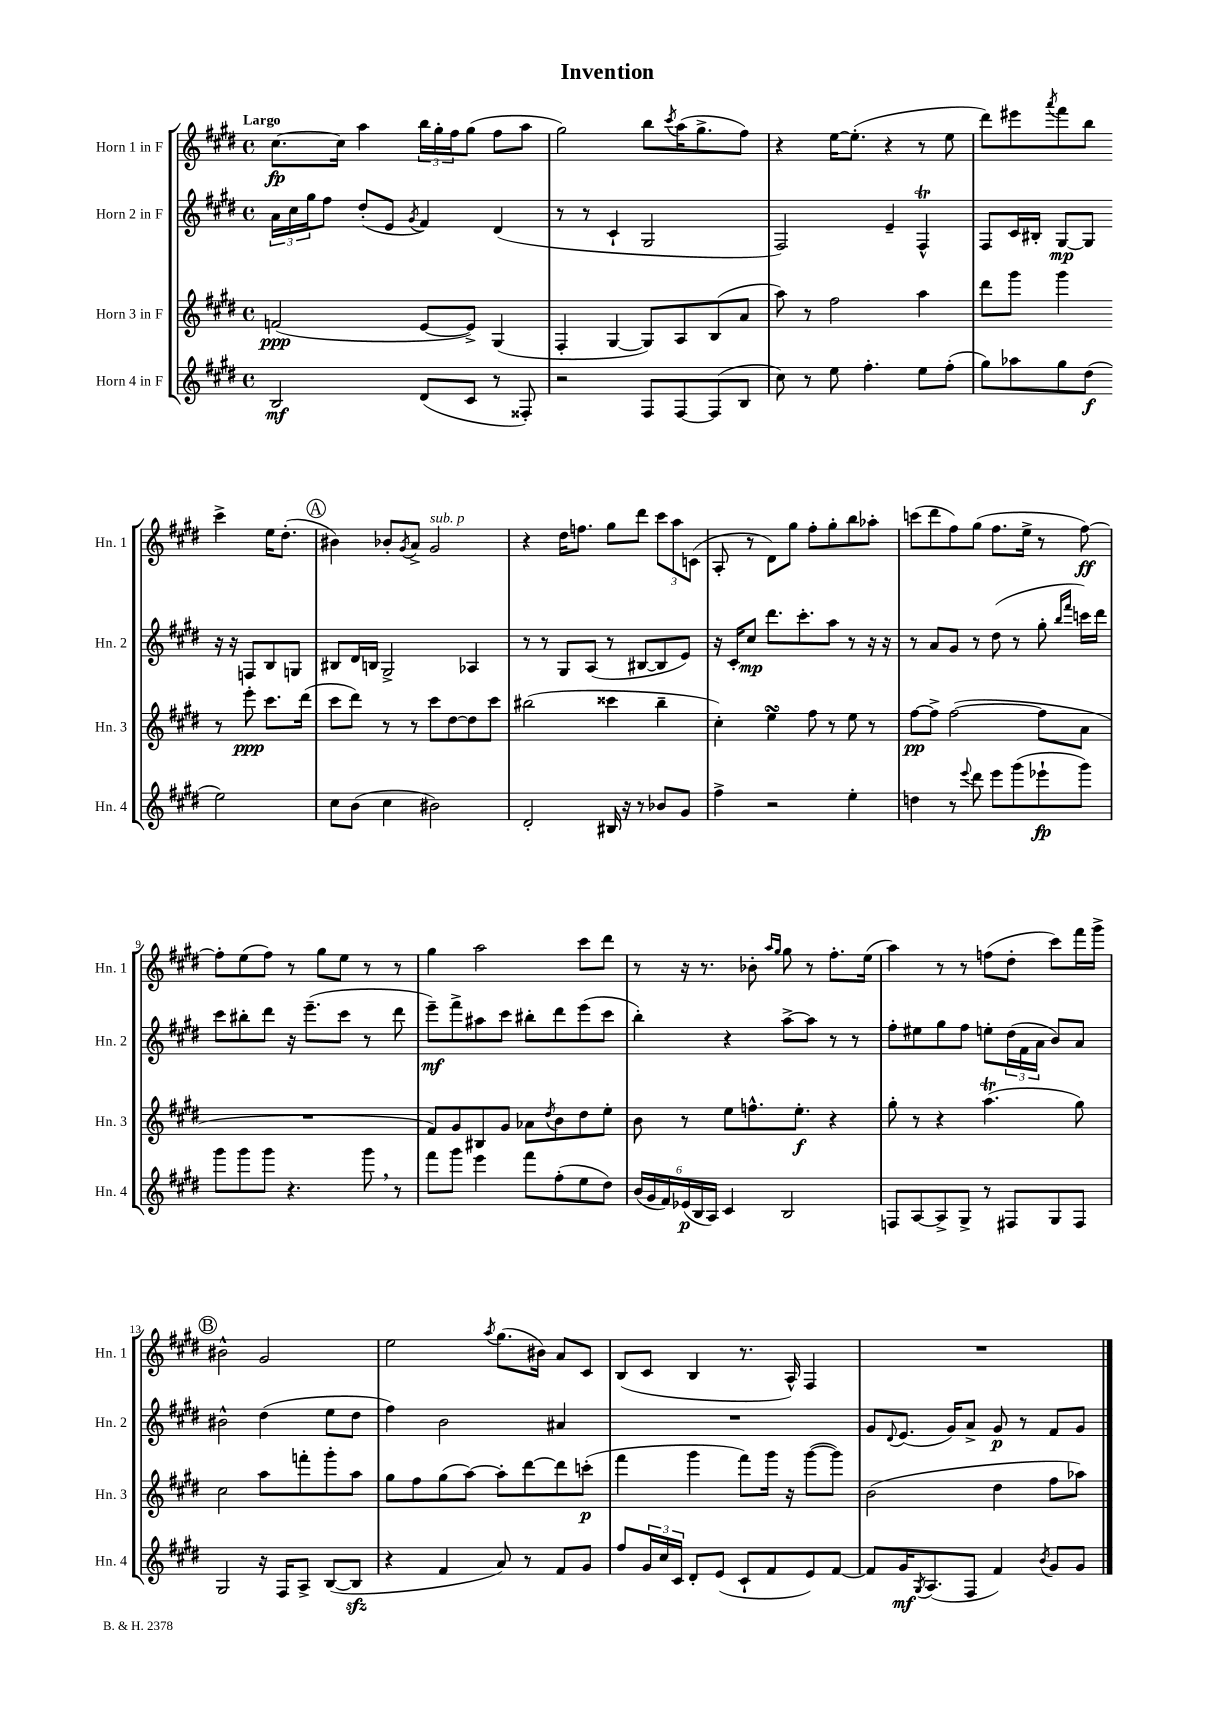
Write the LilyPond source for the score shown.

\header { title = "Invention" }
<<
\new StaffGroup <<
\new Staff = "s0" \with { instrumentName = "Horn 1 in F" shortInstrumentName = "Hn. 1" } {
    \clef treble \key e \major \defaultTimeSignature \time 4/4 \tempo "Largo"
    cis''8.~\fp cis''16 a''4 \tuplet 3/2 { b''16 gis''16-. fis''16 } gis''8( fis''8 a''8 |
    gis''2) b''8 \acciaccatura { cis'''8 } a''16( gis''8.-> fis''8) |
    r4 e''16~ e''8.-.( r4 r8 e''8 |
    dis'''8) eis'''8 \acciaccatura { a'''8 } fis'''8 b''8 cis'''4-> e''16 dis''8.-.( |
    \mark \markup { \circle "A" } bis'4) bes'8-. \acciaccatura { gis'8 } a'8-> gis'2^\markup { \italic "sub. p" } |
    r4 dis''16 f''8. gis''8 dis'''8 \tuplet 3/2 { cis'''8 a''8 c'8( } |
    a8-. r8 dis'8) gis''8 fis''8-. gis''8-. b''8 aes''8-. |
    c'''8( dis'''8 fis''8) gis''8( fis''8. e''16-> r8 fis''8~\ff) |
    fis''8-. e''8( fis''8) r8 gis''8 e''8 r8 r8 |
    gis''4 a''2 cis'''8 dis'''8 |
    r8 r16 r8. bes'8-. \grace { a''16 gis''16 } gis''8 r8 fis''8.-. e''16( |
    a''4) r8 r8 f''8( dis''8-. cis'''8) fis'''16 gis'''16-> |
    \mark \markup { \circle "B" } bis'2-^ gis'2 |
    e''2 \acciaccatura { a''8 } gis''8.( bis'16) a'8 cis'8 |
    b8( cis'8 b4 r8. a16-^) fis4 |
    R1 \bar "|." |
}
\new Staff = "s1" \with { instrumentName = "Horn 2 in F" shortInstrumentName = "Hn. 2" } {
    \clef treble \key e \major \defaultTimeSignature \time 4/4
    \tuplet 3/2 { a'16 cis''16 gis''16 } fis''8 dis''8-.( e'8 \acciaccatura { gis'8 } fis'4) dis'4( |
    r8 r8 cis'4-! gis2 |
    fis2) e'4-- fis4-^\trill |
    fis8 cis'16 bis16-. gis8~\mp gis8 r16 r16 f8 bis8 g8 |
    \mark \markup { \circle "A" } bis8 dis'16 b16 gis2-> aes4 |
    r8 r8 gis8 a8( r8 bis8~ bis8 e'8) |
    r16 cis'16-. cis''8\mp dis'''8. cis'''8.-. a''8 r8 r16 r16 |
    r8 a'8 gis'8 r8 dis''8( r8 gis''8-. \grace { b''16 fis'''16 } c'''16) dis'''16 |
    cis'''8 bis''8-. dis'''8 r16 e'''8.--( cis'''8 r8 dis'''8 |
    e'''8--\mf) fis'''8-> ais''8 cis'''8 bis''8-. dis'''8 e'''8( cis'''8 |
    b''4-.) r4 a''8~-> a''8 r8 r8 |
    fis''8-. eis''8 gis''8 fis''8 e''8-. \tuplet 3/2 { dis''16( fis'16 a'16 } b'8) a'8 |
    \mark \markup { \circle "B" } bis'2-^ dis''4( e''8 dis''8 |
    fis''4) b'2 ais'4 |
    R1 |
    gis'8 \appoggiatura { dis'8 } e'8.( gis'16) a'8-> gis'8\p r8 fis'8 gis'8 \bar "|." |
}
\new Staff = "s2" \with { instrumentName = "Horn 3 in F" shortInstrumentName = "Hn. 3" } {
    \clef treble \key e \major \defaultTimeSignature \time 4/4
    f'2\ppp( e'8~ e'8->) gis4( |
    fis4-. gis4~ gis8) a8 b8( a'8 |
    a''8) r8 fis''2 a''4 |
    dis'''8 gis'''8 gis'''4 r8 e'''8-.\ppp cis'''8. dis'''16( |
    \mark \markup { \circle "A" } cis'''8 dis'''8) r8 r8 cis'''8 dis''8~ dis''8 cis'''8 |
    bis''2( cisis'''4 bis''4-- |
    cis''4-.) e''4\turn fis''8 r8 e''8 r8 |
    fis''8~\pp fis''8-> fis''2~( fis''8 a'8 |
    R1 |
    fis'8) gis'8 bis8 gis'8 aes'8 \acciaccatura { dis''8 } b'8 dis''8 e''8-. |
    b'8 r8 e''8 f''8.-^ e''8.-.\f r4 |
    gis''8-. r8 r4 a''4.\trill( gis''8) |
    \mark \markup { \circle "B" } cis''2 a''8 f'''8-. gis'''8-. a''8 |
    gis''8 fis''8 gis''8( a''8~) a''8-. dis'''8~ dis'''8 c'''8-.\p( |
    fis'''4 gis'''4 fis'''8) gis'''16 r16 gis'''8~( gis'''8) |
    b'2( dis''4 fis''8 aes''8) \bar "|." |
}
\new Staff = "s3" \with { instrumentName = "Horn 4 in F" shortInstrumentName = "Hn. 4" } {
    \clef treble \key e \major \defaultTimeSignature \time 4/4
    b2\mf dis'8( cis'8 r8 fisis8-.) |
    r2 fis8 fis8~ fis8( b8 |
    cis''8) r8 e''8 fis''4.-. e''8 fis''8-.( |
    gis''8) aes''8 gis''8 dis''8\f( e''2) |
    \mark \markup { \circle "A" } cis''8 b'8( cis''4 bis'2) |
    dis'2-. bis16 r16 r8 bes'8 gis'8 |
    fis''4-> r2 e''4-. |
    d''4 r8 \appoggiatura { e'''8 } dis'''8 e'''8 gis'''8( ees'''8-!\fp gis'''8) |
    gis'''8 gis'''8 gis'''8 r4. gis'''8 \breathe r8 |
    fis'''8 gis'''8 e'''4 fis'''8 fis''8-.( e''8 dis''8) |
    \tuplet 6/4 { b'16( gis'16 fis'16) ees'16\p( b16 a16) } cis'4 b2 |
    f8 a8~ a8-> gis8-> r8 fis8 gis8 fis8 |
    \mark \markup { \circle "B" } gis2 r16 fis16 a8-> b8~( b8\sfz |
    r4 fis'4 a'8) r8 fis'8 gis'8 |
    fis''8 \tuplet 3/2 { gis'16 cis''16 cis'16 } dis'8-. e'8( cis'8-! fis'8 e'8) fis'8~ |
    fis'8 gis'16\mf \acciaccatura { gis8 } a8.( fis8 fis'4) \acciaccatura { b'8 } gis'8 gis'8 \bar "|." |
}
>>
>>
